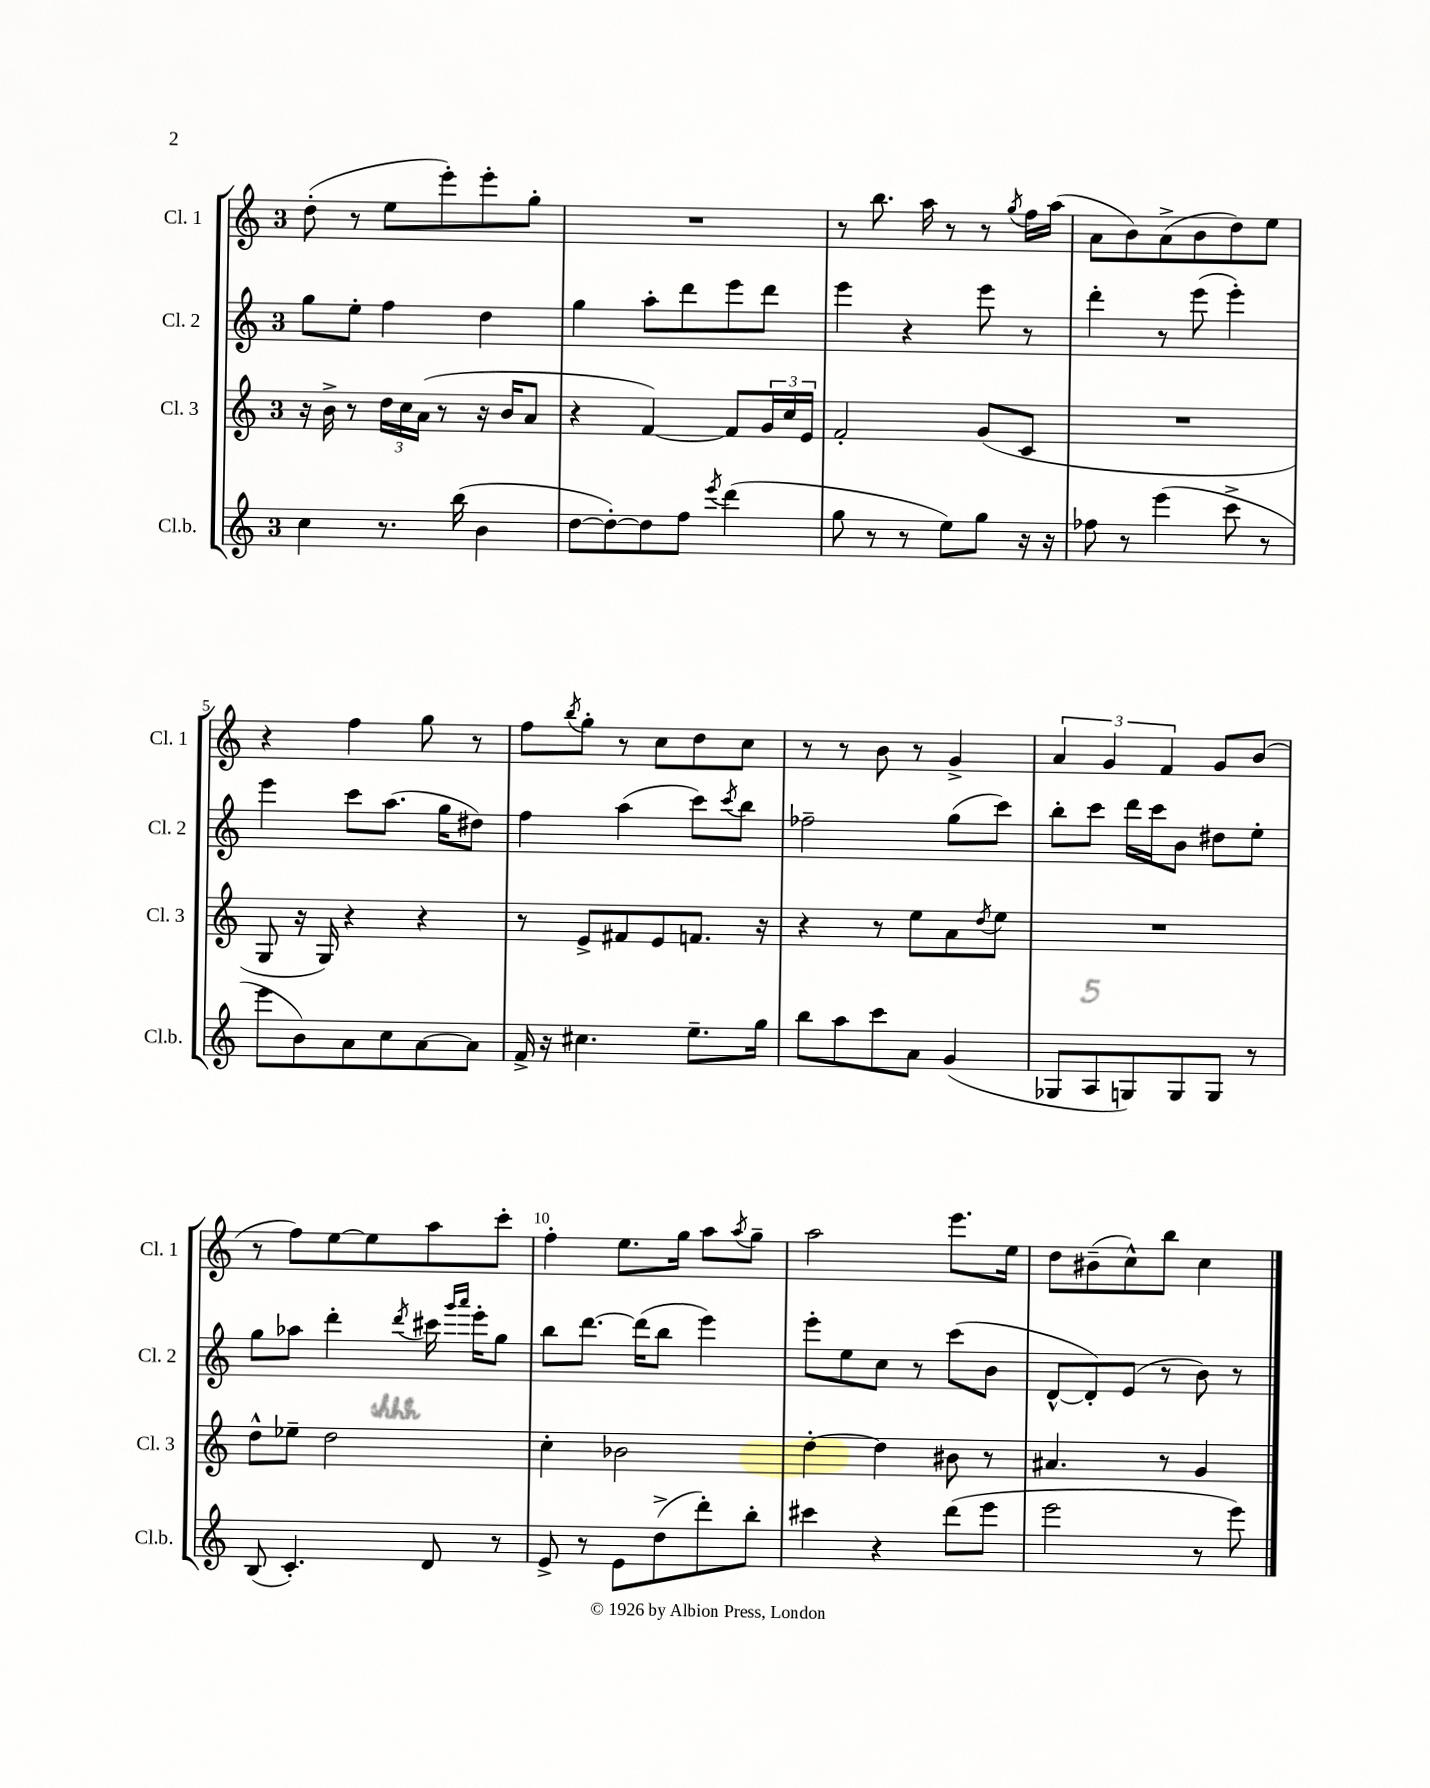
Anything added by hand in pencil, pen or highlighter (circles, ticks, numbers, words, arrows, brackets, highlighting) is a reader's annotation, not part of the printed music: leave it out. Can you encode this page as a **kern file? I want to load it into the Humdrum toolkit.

**kern	**kern	**kern	**kern
*staff4	*staff3	*staff2	*staff1
*clefG2	*clefG2	*clefG2	*clefG2
*k[]	*k[]	*k[]	*k[]
*M3/4	*M3/4	*M3/4	*M3/4
4cc	16r	8gg	(8dd'
.	16b^	.	.
.	8r	8ee'	8r
8.r	24dd	4ff	8ee
.	24cc	.	.
.	(24a	.	.
.	8r	.	8eee')
(16bb	.	.	.
4b	16r	4dd	8eee'
.	16b	.	.
.	8a	.	8gg'
=	=	=	=
[8dd	4r	4gg	2.r
8dd'_)	.	.	.
8dd]	[4f)	8aa'	.
8ff	.	8ddd	.
8qeee	.	.	.
(4ddd	8f]	8eee	.
.	24g	8ddd	.
.	24cc	.	.
.	24e	.	.
=	=	=	=
8gg	2f'	4eee	8r
8r	.	.	8.bb
8r	.	4r	.
.	.	.	16aa
8ee)	.	.	8r
8gg	(8g	8eee	8r
.	.	.	8qgg
16r	8c	8r	16ff
16r	.	.	(16aa
=	=	=	=
8ff-	2.r	4ddd'	8a
8r	.	.	8b)
(4eee	.	8r	(8a^
.	.	(8eee	8b
8ccc^	.	4eee')	8dd)
8r	.	.	8ee
=	=	=	=
8eee	8G	4eee	4r
8b)	16r	.	.
.	16G)	.	.
8a	4r	8ccc	4ff
8cc	.	(8.aa	.
[8a	4r	.	8gg
.	.	16gg	.
8a]	.	8dd#)	8r
=	=	=	=
16f^	8r	4ff	8ff
16r	.	.	.
.	.	.	8qbb
4.cc#	8e^	.	8gg'
.	8f#	(4aa	8r
.	8e	.	8cc
8.ee~	8.f	8ccc)	8dd
.	.	8qccc	.
.	.	8bb	8cc
16gg	16r	.	.
=	=	=	=
8bb	4r	2ff-~	8r
8aa	.	.	8r
8ccc	8r	.	8b
8a	8ee	.	8r
(4g	8a	(8gg	4g^
.	8qdd	.	.
.	8ee	8ccc)	.
=	=	=	=
8G-	2.r	8bb'	6a
8A	.	8ccc	.
.	.	.	6g
8G)	.	16ddd	.
.	.	16ccc	.
.	.	.	6f
8G	.	8b	.
8G	.	8dd#	8g
8r	.	8ee'	(8b
=	=	=	=
(8B	8dd^^	8gg	8r
4.c')	8ee-~	8aa-	8ff)
.	2dd	4ddd'	[8ee
.	.	.	8ee]
.	.	8qddd	.
8d	.	16ccc#	8aa
.	.	16qqggg	.
.	.	16qqaaa	.
.	.	16eee'	.
8r	.	8gg	8ccc'
=	=	=	=
8e^	4cc'	8bb	4ff'
8r	.	[8.ddd	.
8e	2b-	.	8.ee
.	.	(16ddd]	.
(8dd^	.	8bb	.
.	.	.	16gg
8ddd')	.	4eee)	8aa
.	.	.	8qaa
8bb'	.	.	8gg~
=	=	=	=
4ccc#	[4dd'	8eee'	2aa
.	.	8ee	.
4r	4dd]	8cc	.
.	.	8r	.
(8ddd	8b#	(8ccc	8.eee
8eee	8r	8b	.
.	.	.	16ee
=	=	=	=
2eee	4.a#	[8d^^	8dd
.	.	8d'])	(8b#~
.	.	(8e	8cc^^)
.	8r	8r	8bb
8r	4g	8b)	4cc
8eee)	.	8r	.
==	==	==	==
*-	*-	*-	*-
